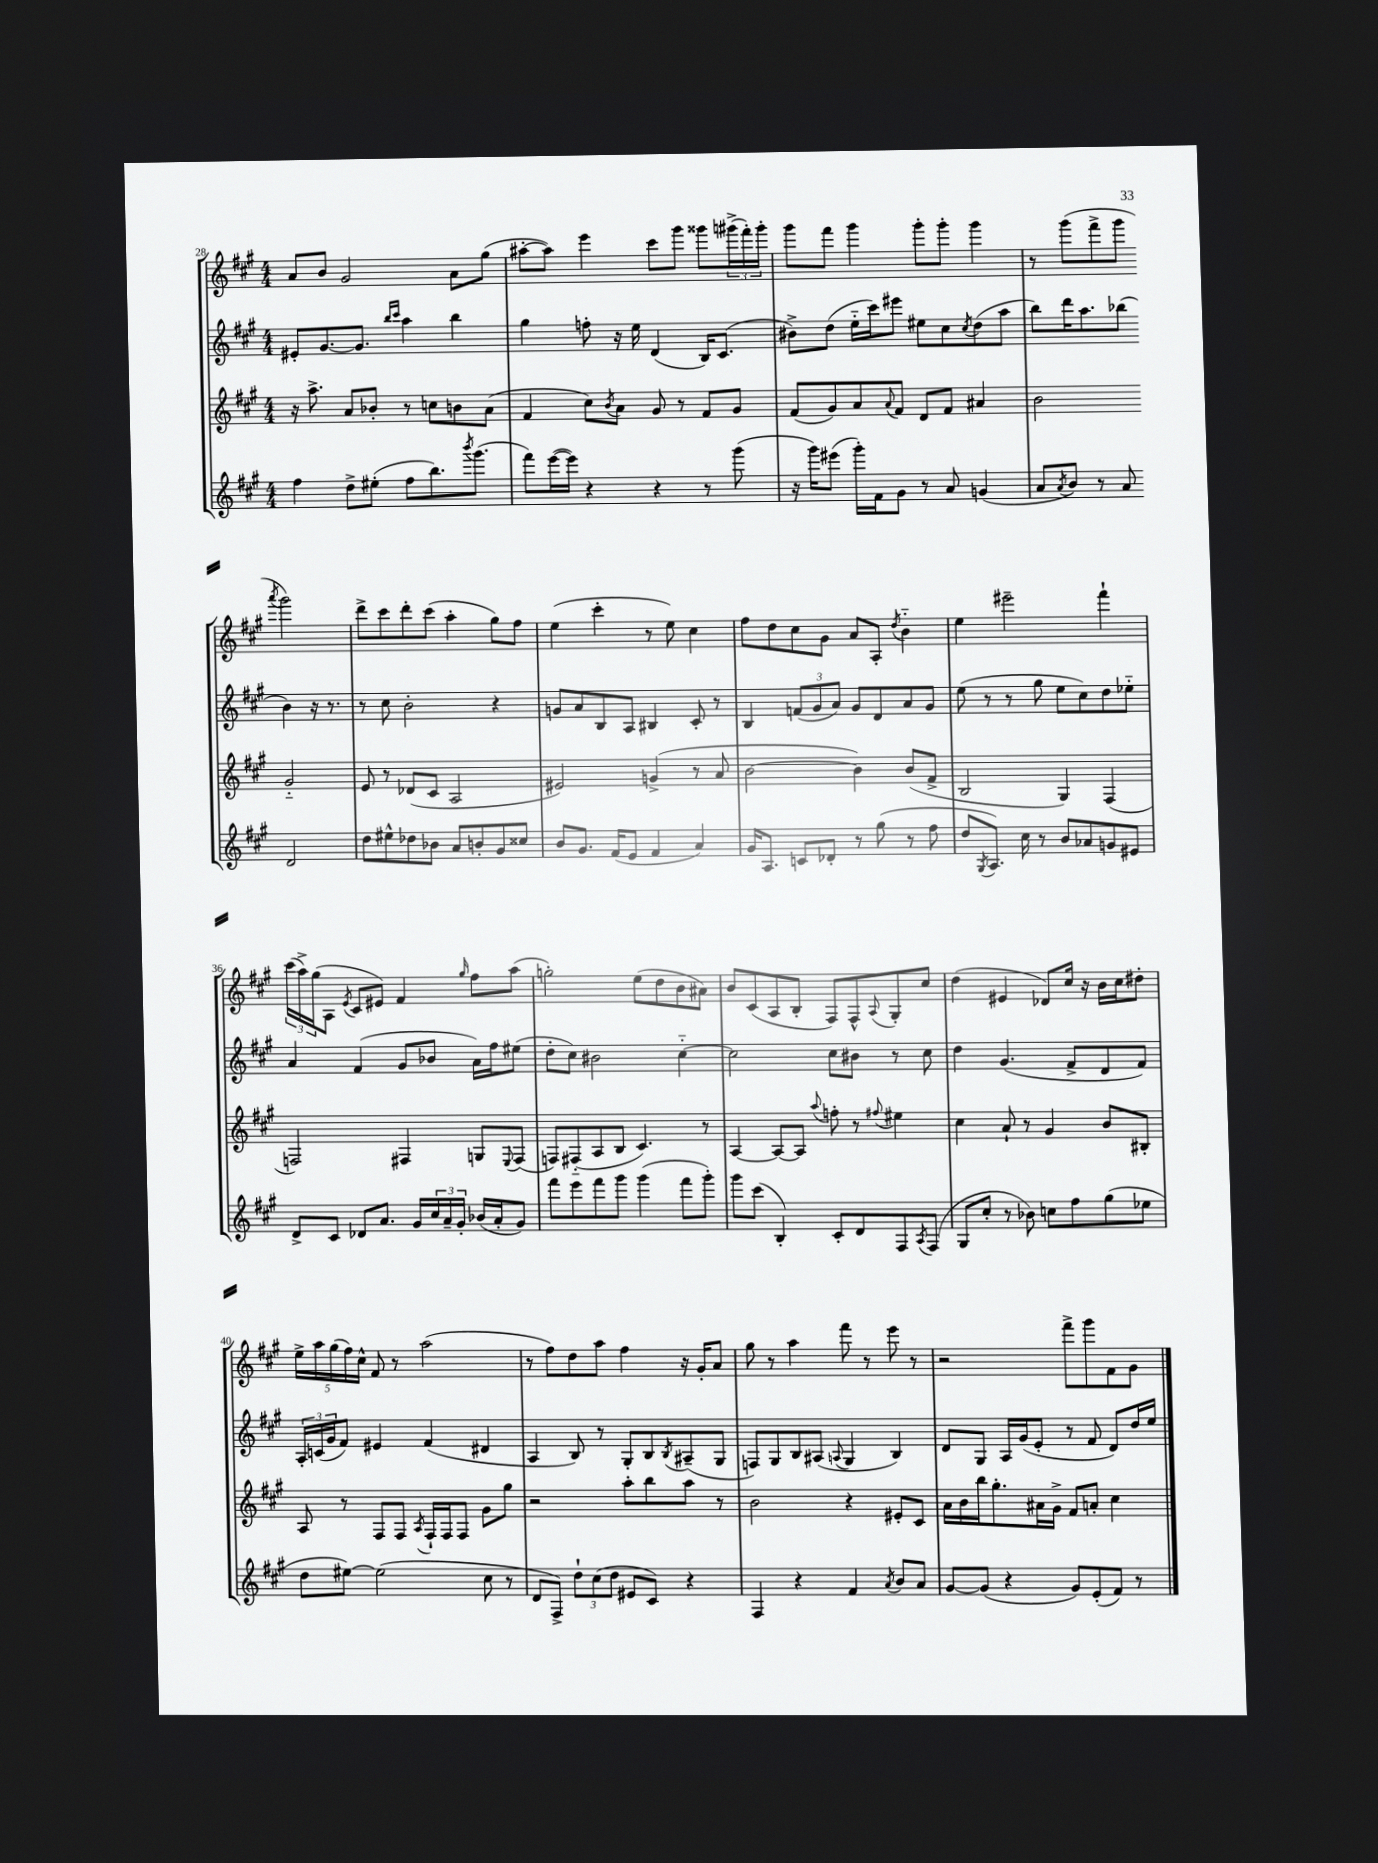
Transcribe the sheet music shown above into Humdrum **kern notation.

**kern	**kern	**kern	**kern
*staff4	*staff3	*staff2	*staff1
*clefG2	*clefG2	*clefG2	*clefG2
*k[f#c#g#]	*k[f#c#g#]	*k[f#c#g#]	*k[f#c#g#]
*M4/4	*M4/4	*M4/4	*M4/4
4ff#\	16r	8e#'/L	8a/L
.	8.aa^\	.	.
.	.	[8.g#/	8b/J
8dd^\L	8a/L	.	2g#/
.	.	8.g#/]J	.
(8ee#'\J	8b-'/J	.	.
.	.	16qqbb/LL	.
.	.	16qqccc#/JJ	.
8ff#\L	8r	4aa\	.
8.bb\)	8cc\L	.	.
.	8b\	4bb\	8a\L
8qbbb/	.	.	.
(8.ggg#\J	.	.	.
.	(8a\J	.	(8gg#\J
=	=	=	=
8fff#\L)	4f#/	4gg#\	[8aa#'\L
([16eee\L	.	.	8aa#\]J)
16eee\]JJ)	.	.	.
4r	8cc#\L)	8ff'\	4eee\
.	8qb/	.	.
.	8a\J	16r	.
.	.	16ee\	.
4r	8g#/	(4d/	8ccc#\L
.	8r	.	8ggg#\J
8r	8f#/L	16B/LK)	8ggg##\L
.	.	(8.c#/J	.
(8ggg#\	8g#/J	.	(24ggg#^\L
.	.	.	24fff#'\)
.	.	.	24ggg#'\JJ
=	=	=	=
16r	(8f#/L	8b#^\L)	8ggg#\L
16ggg#\LK)	.	.	.
(8eee#\J	8g#/)	(8dd\J	8fff#\J
16ggg#'\LL)	8a/	16ee'~\LL	4ggg#\
16f#\J	.	16ccc#\J)	.
.	8qqa/	.	.
8g#\J	8f#/J	8eee#\J	.
8r	8d/L	8ee#\L	8ggg#'\L
8a/	8f#/J	8cc#\	8ggg#'\J
.	.	8qcc#/	.
(4g/	4a#/	(8dd\	4ggg#\
.	.	8aa\J	.
=	=	=	=
8a/L	2b\	8bb\L)	8r
8qa/	.	.	.
8b/J)	.	16ddd\K	(8ggg#\L
.	.	8.aa\	.
8r	.	.	8fff#^\
8a/	.	(8bb-\J	8ggg#\J
.	.	.	8qaaa/
2d/	2g#'~/	4b\)	2ggg#\)
.	.	16r	.
.	.	8.r	.
=	=	=	=
8dd\L	8e/	8r	8ddd^\L
8ee#^^\	8r	8cc#\	8ccc#\
8dd-\	(8d-/L	2b'\	8ddd'\
8b-\J	8c#/J	.	(8ccc#\J
8a/L	2A/	.	4aa'\
8b'/	.	.	.
8g#/	.	4r	8gg#\L)
8cc##/J	.	.	8ff#\J
=	=	=	=
8b/L	2e#/)	8g/L	(4ee\
8.g#/J	.	8a/	.
.	.	8B/	4ccc#'\
(16f#/LK	.	.	.
8e/J	.	8A/J	.
4f#/	(4g^/	4B#/	8r
.	.	.	8ee\)
4a/)	8r	8c#'/	4cc#\
.	8a/	8r	.
=	=	=	=
16g#/LK	[2b\	4B/	8ff#\L
8.A/J	.	.	.
.	.	.	8dd\
8c/L	.	(12f/L	8cc#\
.	.	12g#/	.
8d-'/J	.	.	8g#\J
.	.	12a/J)	.
8r	4b\])	8g#/L	8a/L
(8gg#\	.	8d/	8A'/J
.	.	.	8qdd/
8r	(8b/L	8a/	4b'~\
8ff#\	8f#^/J	8g#/J	.
=	=	=	=
8dd/L	2B/	(8ee\	4ee\
8qG#/	.	.	.
8.A/J)	.	8r	.
.	.	8r	2eee#~\
16cc#\	.	.	.
8r	.	8gg#\	.
8b/L	4G#/)	8ee\L	.
8a-/	.	8cc#\)	.
8g/	(4F#/	8dd\	4fff#`\
8e#/J	.	8ee-'~\J	.
=	=	=	=
8d^/L	2F/)	4a/	(24ccc#\LL
.	.	.	24aa^\)
.	.	.	(24gg#\J
8c#/J	.	.	8A\J
.	.	.	8qe/
8d-/L	.	(4f#/	8c#/L
8.a/J	.	.	8e#/J)
.	4F#/	8g#/L	4f#/
16g#/LL	.	.	.
24cc#/	.	8b-/J	.
24a~/	.	.	.
24g#'/JJ	.	.	.
.	.	.	16qqgg#/
(16b-/LL	8G/L	16a\LL)	8ff#\L
16a'/J	.	16ff#\J	.
.	8qqE/	.	.
8g#/J)	(8F#/J	(8ee#\J	(8aa\J
=	=	=	=
8fff#\L	8F/L)	8dd'\L	2gg'\)
8eee\	(8F#'~/	8cc#\J)	.
8fff#\	8A/	2b#\	.
8ggg#\J	8B/J	.	.
(4ggg#\	4.c#/)	.	(8ee\L
.	.	.	8dd\
8fff#\L	.	[4cc#'~\	8b\
8ggg#'\J)	8r	.	8a#\J)
=	=	=	=
8ggg#\L	[4A/	2cc#\]	8b/L
(8ccc#\J	.	.	(8c#/
4B'/)	8A/_L	.	8A/
.	8A/]J	.	8B'/J
.	8qqaa/	.	.
8c#'/L	8ff'\	8cc#\L	8F#/L)
8d/	8r	8b#\J	8F#^^/
.	8qqff#/	.	8qqA/
8F#/	4ee#\	8r	8G#'/
8qA/	.	.	.
(8F#/J	.	8cc#\	8cc#/J
=	=	=	=
8G#/L	4cc#\	4dd\	(4dd\
8cc#'/J	.	.	.
8r	8a`/	(4.g#/	4e#/
8b-\)	8r	.	.
8cc\L	4g#/	.	8d-/L)
8ff#\	.	8f#^/L	16cc#/Jk
.	.	.	16r
(8gg#\	8b/L	8d/	16b\LL
.	.	.	16cc#\J
8ee-\J	8B#'/J	8f#/J)	8dd#'\J
=	=	=	=
8dd\L	8A/	24A'/LL	20ee^\LL
.	.	(24c/	.
.	.	.	20aa\
.	.	24g#/J	.
.	.	.	(20gg#\
[8ee#\J)	8r	8f#/J)	.
.	.	.	20ff#\)
.	.	.	20cc#^^\JJ
(2ee#\]	8F#/L	4e#/	8f#/
.	8F#/J	.	8r
.	8qA/	.	.
.	16F#`/LL	(4f#/	(2aa\
.	16F#/J	.	.
.	8F#/J	.	.
8cc#\	8g#\L	4d#/	.
8r	8gg#\J	.	.
=	=	=	=
8d/L	2r	4A/	8r
8F#^/J)	.	.	8ff#\L)
12dd`\L	.	8B/)	8dd\
(12cc#\	.	.	.
.	.	8r	8aa\J
12dd\J	.	.	.
8e#/L	8aa'\L	8G#'/L	4ff#\
8c#/J)	8bb\	8B/	.
.	.	8qB/	.
4r	8aa\J	(8A#~/	16r
.	.	.	16g#'/LK
.	8r	8G#/J	8a/J
=	=	=	=
4F#/	2b\	8F/L)	8gg#\
.	.	8G#/	8r
4r	.	8B/	4aa\
.	.	(8A#/J	.
.	.	8qqA/	.
4f#/	4r	4G#/	8fff#\
.	.	.	8r
8qa/	.	.	.
8b/L	8e#'/L	4B/)	8eee\
8a/J	8c#/J	.	8r
=	=	=	=
[8g#/L	16a\LL	8d/L	2r
.	16b\	.	.
(8g#/]J	16bb\J	8G#/J	.
.	8.gg#'\	.	.
4r	.	16A/LL	.
.	.	(16g#/J	.
.	16a#\L	8e'/J	.
.	16g#^\JJ	.	.
8g#/L)	8f#/L	8r	8fff#^\L
(8e'/	8a'/J	8f#/	8ggg#\
8f#/J)	4cc#\	8d/L)	8f#\
8r	.	16dd/L	8g#\J
.	.	16ee/JJ	.
==	==	==	==
*-	*-	*-	*-
